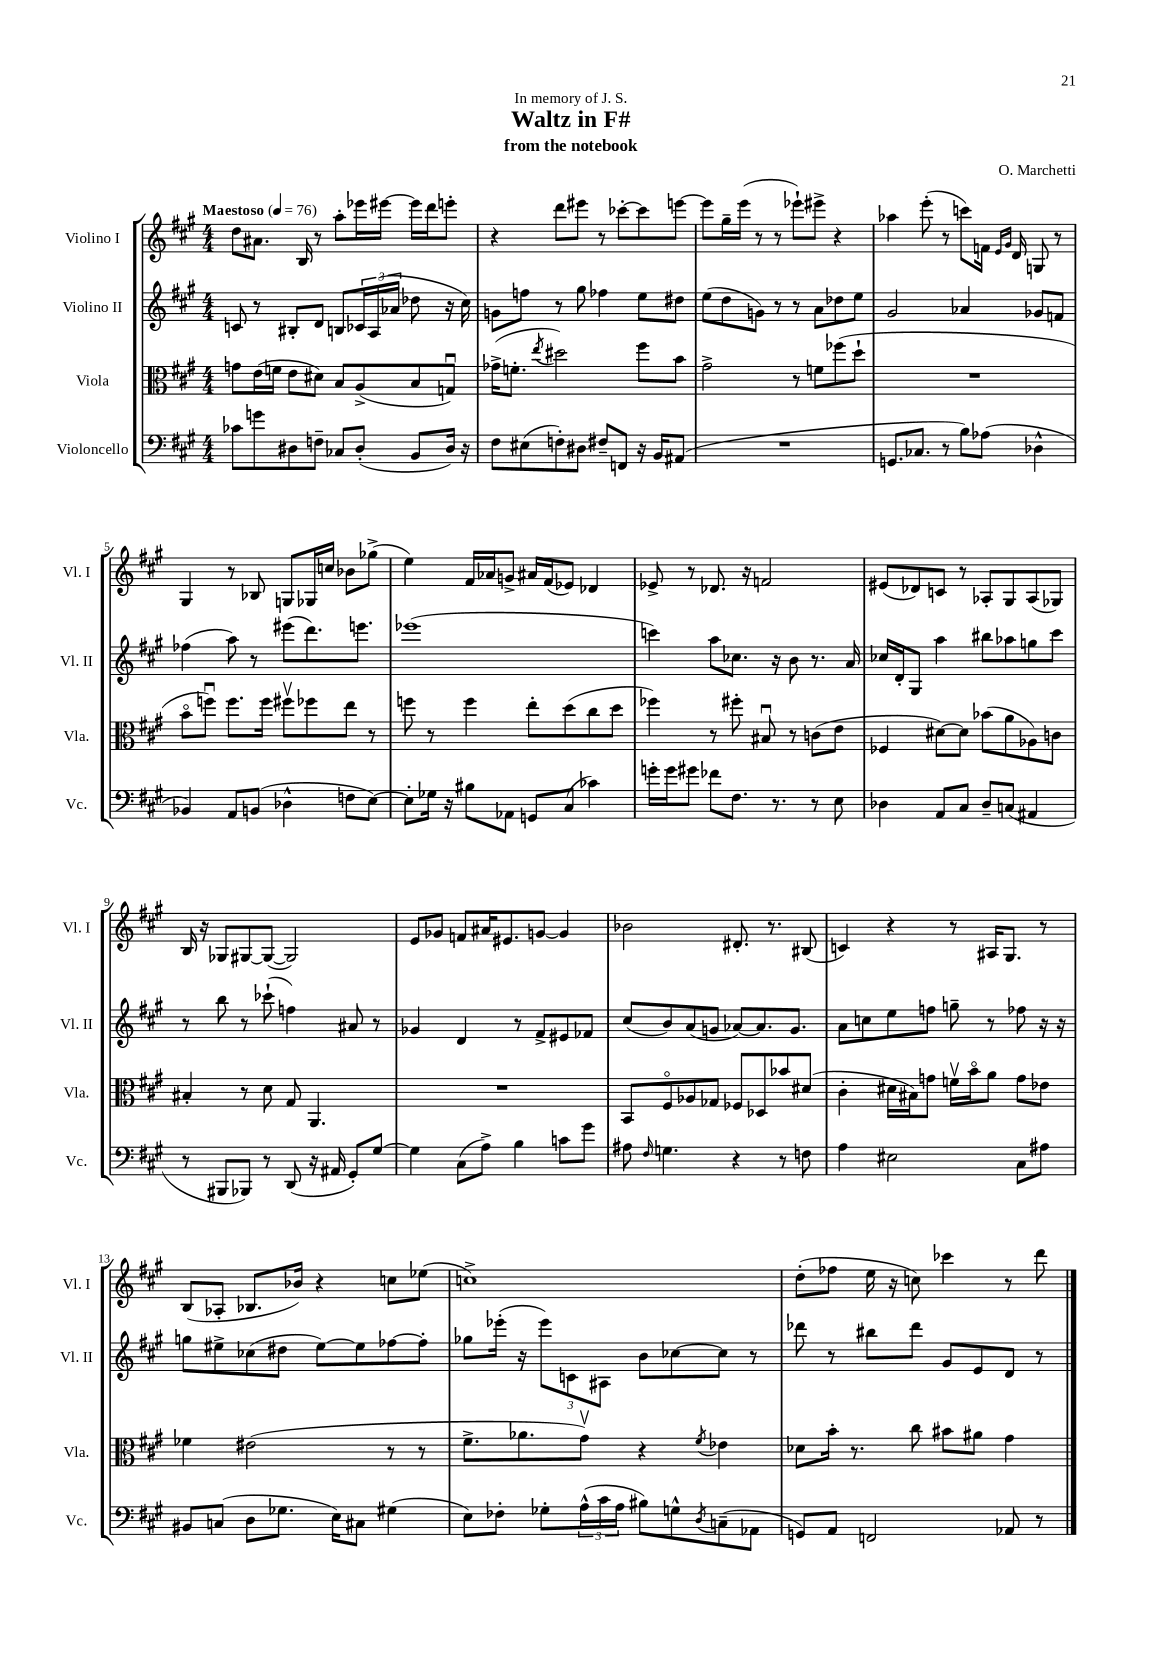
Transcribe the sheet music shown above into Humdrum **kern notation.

**kern	**kern	**kern	**kern
*part4	*part3	*part2	*part1
*staff4	*staff3	*staff2	*staff1
*I"Violoncello	*I"Viola	*I"Violino II	*I"Violino I
*I'Vc.	*I'Vla.	*I'Vl. II	*I'Vl. I
*clefF4	*clefC3	*clefG2	*clefG2
*k[f#c#g#]	*k[f#c#g#]	*k[f#c#g#]	*k[f#c#g#]
*M4/4	*M4/4	*M4/4	*M4/4
*MM76	*MM76	*MM76	*MM76
=1	=1	=1	=1
!	!	!	!LO:TX:a:B:t=Maestoso
8c-X\L	8gn\L	8cn/	8dd\L
8gn\	(16e\L	8r	8.a#X\J
.	16fn\JJ	.	.
8D#X\	8e\L	8B#X'/L	.
.	.	.	16B/
8Fn~\J	8d#X\J)	8d/J	8r
8C-X/L	8B/L	8Bn/L	8aa'\L
(8D#'/J	(8A^/	24c-X/L	16eee-X\L
.	.	(24A/	.
.	.	.	[16eee#X\JJ
.	.	24a-X/JJ	.
8BB/L	8B/	8dd-X\	16eee#\LL]
.	.	.	16ddd\J
16D#/Jk)	8Gnu/J)	16r	8eeen'\J
16r	.	16cc#\)	.
=2	=2	=2	=2
8F#\L	(16g-X^\KL	8gn\L	4r
.	8.fn'\J	.	.
(8E#X\	.	8ffn\J	.
.	8qee/	.	.
8Fn'\)	2dd#X\)	8r	8ddd\L
8D#X\J	.	8gg#\	8eee#X\J
8F#X~/L	.	4ff-X\	8r
8FFn/J	.	.	[8ccc-X'\L
16r	8ff#\L	8ee\L	8ccc-\]
16BB/KL	.	.	.
(8AA#X/J	8b\J	8dd#X\J	[8eeen\J
=3	=3	=3	=3
1r	2g#^\	(8ee\L	8eee\L]
.	.	8dd\	16gg#~\L
.	.	.	(16eee\JJ
.	.	8gn\J)	8r
.	.	8r	8r
.	8r	8r	8eee-X`\L)
.	8fn\L	8a\L	8eee#X^\J
.	(8ff-X\	8dd-X\	4r
.	8dd`\J	8ee\J	.
=4	=4	=4	=4
8.GGn/L	1r	2g#/	4aa-X\
8.C-X/J	.	.	.
.	.	.	(8eee'\
8r	.	.	8r
8B\L)	.	4a-X/	8cccn\L)
(8A-X\J	.	.	16fn\Jk
.	.	.	16qqe/LL
.	.	.	16qqg#/JJ
.	.	.	16d/
4D-X^^\	.	8g-X/L	8Gn/
.	.	8fn/J	8r
!!LO:LB:g=z
=5	=5	=5	=5
4BB-X/)	8b\L	(4ff-X\	4G#/
.	8ffnu\J)	.	.
8AA/L	8.ff\L	8aa\)	8r
(8BBn/J	.	8r	8B-X/
.	16ff\Jk	.	.
4D-X^^\	8ff#Xv\L	(8eee#X\L	8Gn/L
.	8ff-X\	8.ddd\)	16G-X/L
.	.	.	16ccn/JJ
8Fn\L	8ee\J	.	8b-X\L
.	.	8.eeen\J	.
[8E\J)	8r	.	(8gg-X^\J
=6	=6	=6	=6
8E'\L]	8ffn\	(1eee-X	4ee\)
16G-X\Jk	8r	.	.
16r	.	.	.
8B#X\L	4ff\	.	16f#/LL
.	.	.	16a-X/J
8AA-X\J	.	.	8gn^/J
8GGn/L	8ee'\L	.	16a#X/LL
.	.	.	(16f#/J
(8C#/J	(8dd\	.	8e-X/J)
4c-X\)	8cc#\	.	4d-X/
.	8dd\J	.	.
=7	=7	=7	=7
16gn'\LL	4ff-X\)	4cccn\)	8e-X^/
16g\J	.	.	.
8g#X\J	.	.	8r
8f-X\L	8r	8aa\L	8.d-X/
8.F#\J	8ff#X'\	8.cc-X\J	.
.	.	.	16r
.	8B#Xu/	.	2fn/
8.r	.	16r	.
.	8r	8b\	.
8r	(8cn\L	8.r	.
8E\	8e\J	.	.
.	.	16a/	.
=8	=8	=8	=8
4D-X\	4F-X/	16cc-X/LL	(8e#X/L
.	.	16d'/J	.
.	.	8G#/J	8d-X/)
8AA/L	[8d#X\L)	4aa\	8cn/J
8C#/J	8d#\J]	.	8r
8D-~/L	(8b-X\L	8bb#X\L	8A-X'/L
(8Cn/J	8a\	8aa-X\	8G#/
4AA#X/	8A-X\)	8ggn\	(8A-/
.	8cn\J	8ccc#\J	8G-X/J)
!!LO:LB:g=z
=9	=9	=9	=9
8r	4B#X'/	8r	16B/
.	.	.	16r
8BBB#X/L	.	8bb\	8G-X/L
8BBB-X/J)	8r	8r	[8G#X/
8r	8d\	(8ccc-X`\	(8G#/J_
(8DD/	8G#/	4ffn\)	2G#/])
16r	4.AA/	.	.
16AA#X/	.	.	.
8GG#'/L)	.	8a#X/	.
[8G#/J	.	8r	.
=10	=10	=10	=10
4G#\]	1r	4g-X/	8e/L
.	.	.	8g-X/J
(8C#\L	.	4d/	8fn/L
8A^\J)	.	.	16a#X/K
.	.	.	8.e#X/
4B\	.	8r	.
.	.	8f#^/L	[8gn/J
8cn\L	.	8e#X/	4g/]
8g#\J	.	8f-X/J	.
=11	=11	=11	=11
8A#X\	8BB/L	(8cc#/L	2b-X\
16qqF#/	.	.	.
4.Gn\	8F#/	8b/)	.
.	8A-X/	(8a/	.
.	8G-X/J	8gn/J	.
4r	8F-X/L	[8a-X/L)	8.d#X'/
.	8D-X/	8.a-/]	.
.	.	.	8.r
8r	8b-X/	.	.
.	.	8.g/J	.
8Fn\	(8d#X/J	.	(8B#X/
=12	=12	=12	=12
4A\	4c#'\	8a\L	4cn/)
.	.	8ccn\	.
2E#X\	16d#X\LL	8ee\	4r
.	16B#X\J)	.	.
.	8gn\J	8ffn\J	.
.	16fnv\LL	8ggn~\	8r
.	16b\J	.	.
.	8a\J	8r	16A#X/KL
.	.	.	8.G#/J
8C#\L	8g\L	8ff-X\	.
8A#X\J	8e-X\J	16r	8r
.	.	16r	.
!!LO:LB:g=z
=13	=13	=13	=13
8BB#X/L	4f-X\	8ggn\L	(8B/L
(8Cn/J	.	8ee#X^\	8A-X'/J
8D\L	(2e#X\	(8cc-X\	8.B-X/L
8.G-X\J	.	8dd#X\J	.
.	.	.	16b-X/Jk)
.	.	[8ee#\L)	4r
16E\KL)	.	.	.
8C#X\J	.	8ee#\]	.
(4G#X\	8r	[8ff-X\	8ccn\L
.	8r	8ff-'\J]	(8ee-X\J
=14	=14	=14	=14
8E\L)	8.f#^\L	8gg-X\L	1ccn^)
8F-X'\J	.	(16eee-X'\Jk	.
.	8.a-X\	16r	.
8G-X'\L	.	12eee-\L)	.
.	.	12cn\	.
(24A^^\L	8g#v\J)	.	.
24c#\	.	12A#X\J	.
24A\JJ	.	.	.
8B#X\L)	4r	8b\L	.
8Gn^^\	.	[8cc-X\	.
8qD/	8qf#/	.	.
(8Cn~\	4e-X\	8cc-\J]	.
8AA-X\J	.	8r	.
=15	=15	=15	=15
8GGn/L)	8d-X\L	8ddd-X\	(8dd'\L
8AA/J	16b'\Jk	8r	8ff-X\J
.	8.r	.	.
2FFn/	.	8bb#X\L	16ee\
.	.	.	16r
.	8cc#\	8ddd-\J	8ccn\)
.	8b#X\L	8g#/L	4ccc-X\
.	8a#X\J	8e/	.
8AA-X/	4g#\	8d/J	8r
8r	.	8r	8ddd\
==	==	==	==
*-	*-	*-	*-
